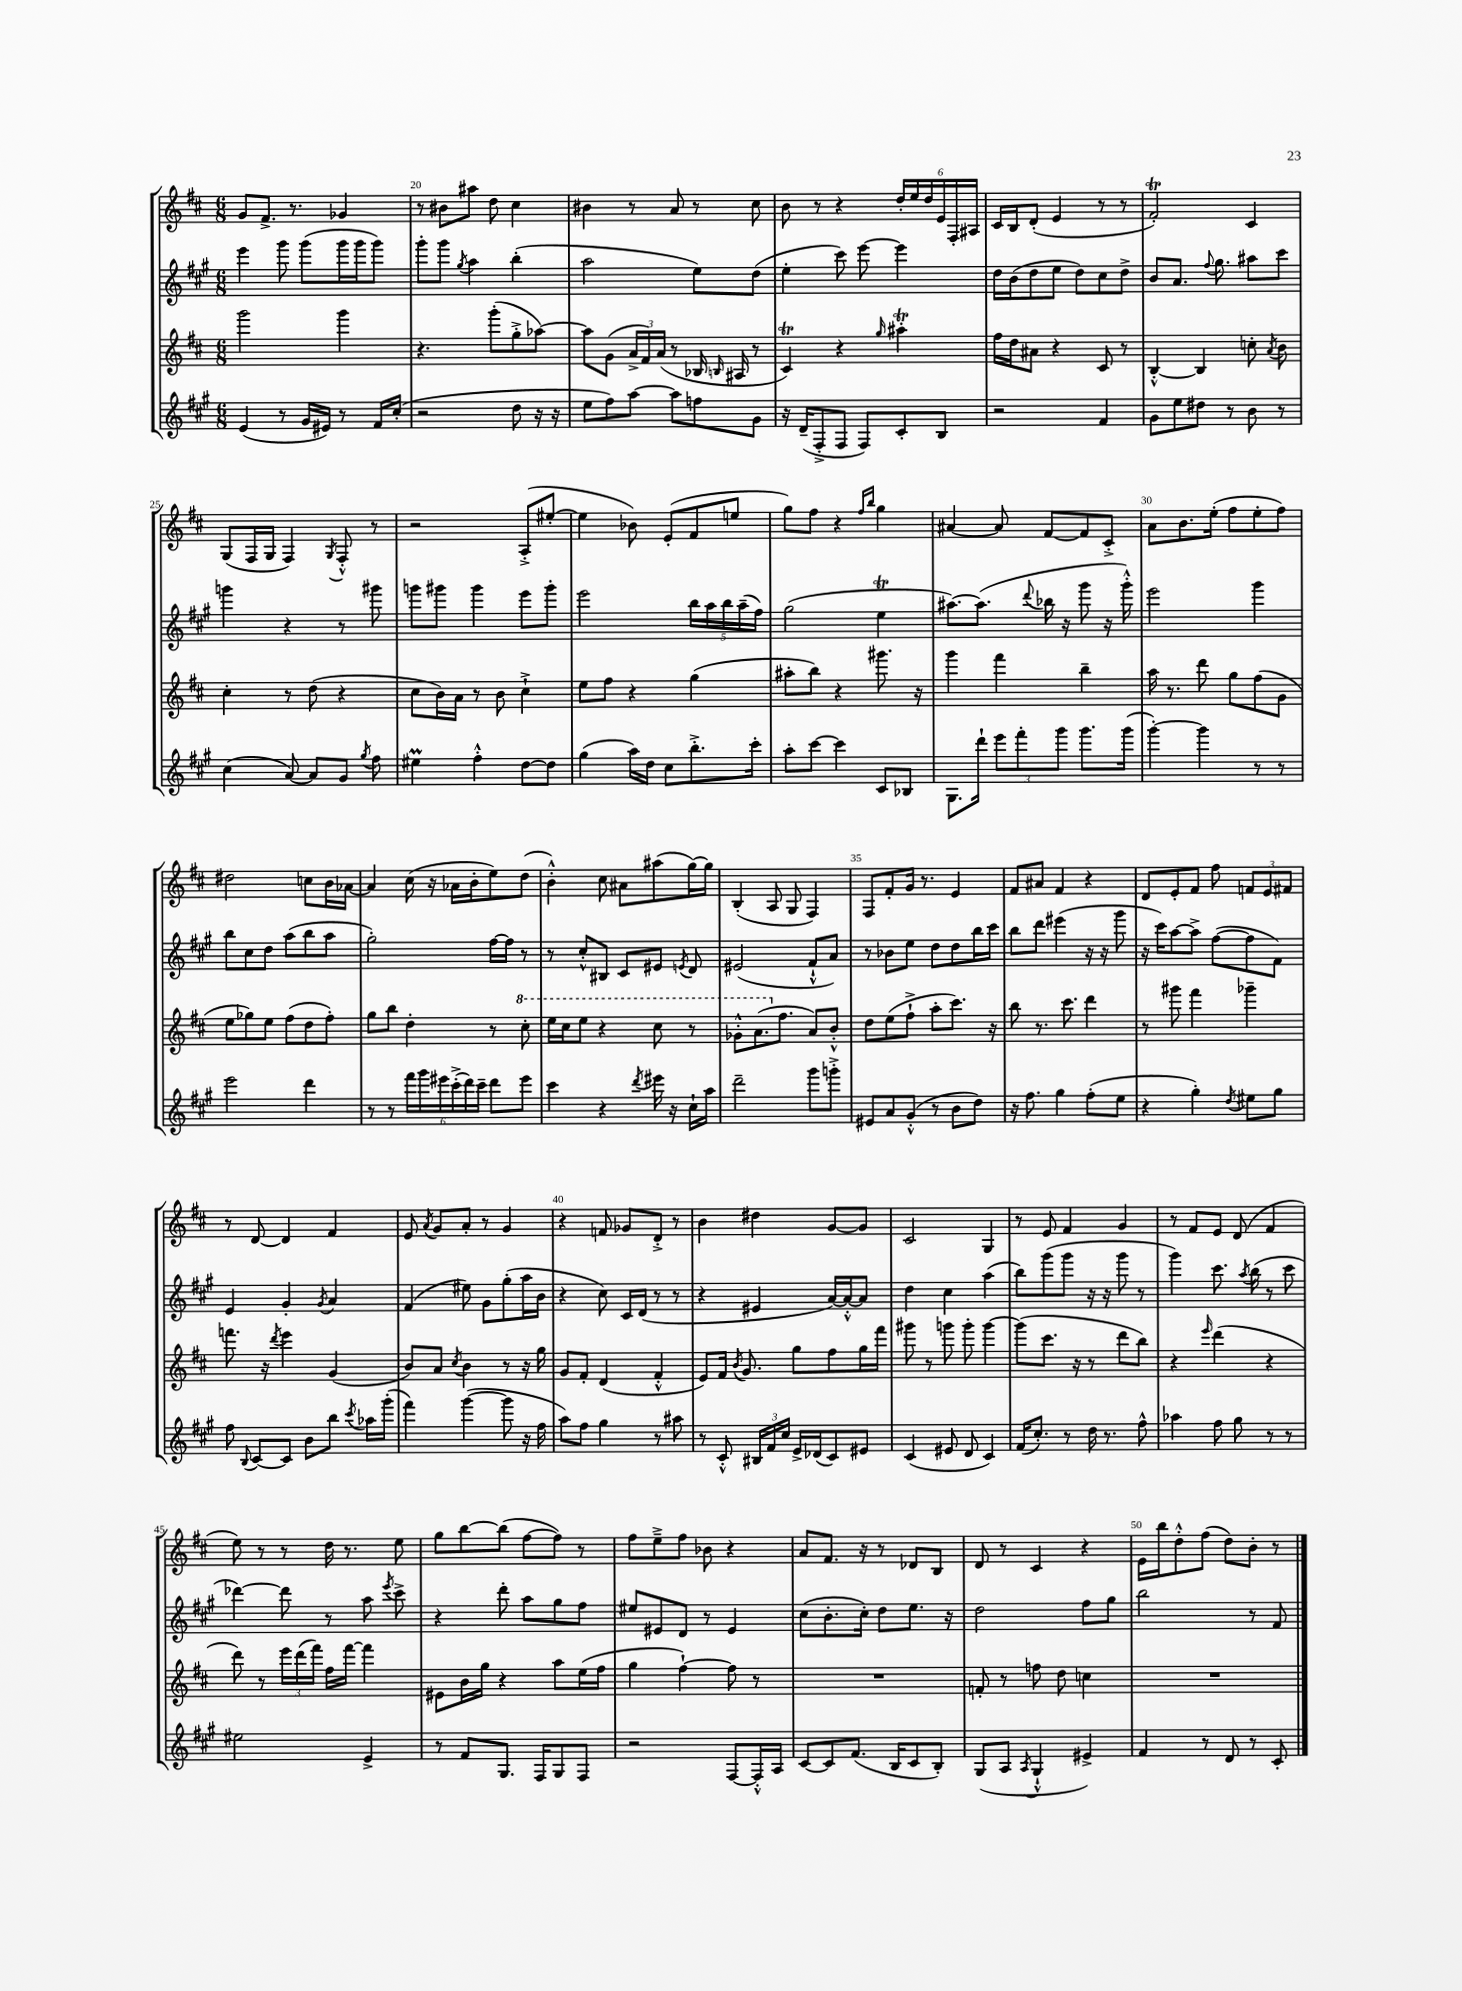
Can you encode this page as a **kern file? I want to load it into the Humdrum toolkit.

**kern	**kern	**kern	**kern
*part4	*part3	*part2	*part1
*staff4	*staff3	*staff2	*staff1
*clefG2	*clefG2	*clefG2	*clefG2
*k[f#c#g#]	*k[f#c#]	*k[f#c#g#]	*k[f#c#]
*M6/8	*M6/8	*M6/8	*M6/8
=19	=19	=19	=19
(4e/	2ggg\	4eee\	8g/L
.	.	.	8.f#^/J
8r	.	8ggg#\	.
.	.	.	8.r
16g#/LL	.	(8ggg#\L	.
16e#X/JJ)	.	.	.
8r	4ggg\	16ggg#\L	4g-X/
.	.	16ggg#\J	.
16f#/LL	.	8ggg#\J)	.
(16cc#'/JJ	.	.	.
=20	=20	=20	=20
2r	4.r	8ggg#'\L	8r
.	.	8ggg#\J	8b#X\L
.	.	8qgg#/	.
.	.	4aa\	8aa#X\J
.	(8ggg'\L	.	8dd\
8dd\	8gg'^\	(4bb'\	4cc#\
16r	[8aa-X\J)	.	.
16r	.	.	.
=21	=21	=21	=21
8ee\L	8aa-\L]	2aa\	4b#X\
8ff#\)	(8g\J	.	.
[8aa\J	24a^/LL	.	8r
.	24f#/)	.	.
.	(24a/JJ	.	.
8aa\L]	8r	.	8a/
8ffn\	16B-X/	8ee\L)	8r
.	16qqBn/	.	.
.	16A#X/	.	.
8g#\J	8r	(8dd\J	8cc#\
=22	=22	=22	=22
16r	4c#t/)	4ee'\	8b\
(16d~/KL	.	.	.
8F#'^/	.	.	8r
8F#/J	4r	8ccc#\)	4r
8F#/L)	.	[8eee\	.
.	16qqgg/	.	.
8c#'/	4aa#Xt'\	4eee\]	24dd'/LL
.	.	.	24ee/
.	.	.	24dd/
8B/J	.	.	24e/
.	.	.	24F#'/
.	.	.	24A#X/JJ
=23	=23	=23	=23
2r	16ff#\LL	16dd\LL	16c#/LL
.	16dd\J	(16b\J	16B/J
.	8a#X\J	8dd\	(8d'/J
.	4r	8ee\J	4e/
.	.	8dd\L)	.
4f#/	8c#/	8cc#\	8r
.	8r	8dd^\J	8r
=24	=24	=24	=24
8g#\L	[4B'^^/	8b/L	2f#t'/)
8ee\	.	8.a/J	.
8dd#X\J	4B/]	.	.
.	.	8qqff#/	.
.	.	8.gg#\	.
8r	.	.	.
8b\	8ccn'\	8aa#X\L	4c#/
.	8qa/	.	.
8r	8b\	8ccc#\J	.
!!LO:LB:g=z
=25	=25	=25	=25
(4cc#\	4cc#'\	4gggn\	(8G/L
.	.	.	16F#/L
.	.	.	16G/JJ
[8a/)	8r	4r	4F#/)
8a/L]	(8dd\	.	.
.	.	.	8qG/
8g#/J	4r	8r	8F#'^^/
8qgg#/	.	.	.
8ff#\	.	8ggg#X\	8r
=26	=26	=26	=26
4ee#Xm\	8cc#\L	8gggn\L	2r
.	16b\L)	8ggg#X\J	.
.	16a\JJ	.	.
4ff#'^^\	8r	4ggg#\	.
.	8b\	.	.
[8dd\L	4cc#`^\	8eee\L	(8A'^/L
8dd\J]	.	8ggg#'\J	[8ee#X'/J
=27	=27	=27	=27
(4gg#\	8ee\L	2eee\	4ee#\]
.	8ff#\J	.	.
16aa\LL)	4r	.	8b-X\)
16dd\JJ	.	.	.
8cc#\L	.	.	(8e'/L
8.bb'^\	(4gg\	20bb\LL	8f#/
.	.	20aa\	.
.	.	20bb\	.
.	.	.	8een/J
.	.	(20aa~\	.
16ccc#'\Jk	.	.	.
.	.	20ff#\JJ)	.
=28	=28	=28	=28
8aa'\L	8aa#X'\L	(2gg#\	8gg\L)
[8ccc#\J	8bb\J)	.	8ff#\J
4ccc#\]	4r	.	4r
.	.	.	16qqff#/LL
.	.	.	16qqbb/JJ
8c#/L	8.ggg#X\	4eeT\	4gg\
8B-X/J	.	.	.
.	16r	.	.
=29	=29	=29	=29
8.G#\L	4ggg\	[8.aa#X\L)	[4a#X/
16ddd`\Jk	.	(8.aa#\J]	.
12eee\L	4fff#\	.	8a#/]
12fff#'\	.	.	.
.	.	8qqddd/	.
.	.	16bb-X\	[8f#/L
12ggg#\J	.	.	.
.	.	16r	.
8.ggg#\L	4bb~\	8ggg#\	8f#/]
.	.	16r	8c#'^/J
(16ggg#\Jk	.	16ggg#'^^\)	.
=30	=30	=30	=30
[4ggg#'\)	16aa\	2eee\	8a\L
.	8.r	.	.
.	.	.	8.b\
4ggg#\]	8ddd\	.	.
.	.	.	(16ee'\Jk
.	8gg\L	.	8ff#\L
8r	(8ff#\	4ggg#\	8ee'\
8r	8g\J	.	8ff#\J)
!!LO:LB:g=z
=31	=31	=31	=31
2eee\	8ee\L	8bb\L	2dd#X\
.	8gg-X\)	8cc#\	.
.	8ee\J	8dd\J	.
.	(8ff#\L	(8aa\L	.
4ddd\	8dd\	8bb\	8ccn\L
.	8ff#'\J)	8aa\J	16b\L
.	.	.	[16a-X\JJ
=32	=32	=32	=32
8r	8gg\L	2gg#'\)	4a-/]
8r	8bb\J	.	.
24fff#\LL	4dd'\	.	(16cc#\
24ggg#\	.	.	.
.	.	.	16r
24eee#X\	.	.	.
(24ccc#'^\	.	.	16a-X\LL
24ddd\)	.	.	.
.	.	.	16b'\J
24ccc#~\JJ	.	.	.
8ddd\L	8r	[16ff#\LL	8ee\)
.	.	16ff#\JJ]	.
*	*8va	*	*
8eee#\J	8ccc#'\	8r	(8dd\J
=33	=33	=33	=33
4ccc#\	16eee\LL	8r	4b'^^\)
.	16ccc#\J	.	.
.	8eee\J	8cc#'^^/L	.
4r	4r	8B#X/J	8cc#\
.	.	8c#/L	8a#X\L
8qddd/	.	.	.
16eee#X\	8ccc#\	8e#X/J	(8aa#X\
16r	.	.	.
.	.	8qen/	.
16cc#`\LL	8r	8d/	[16gg\L)
16aa\JJ	.	.	16gg\JJ]
=34	=34	=34	=34
2ddd~\	8gg-X'^^\L	(2e#X/	(4B'/
.	(8.aa\	.	.
.	.	.	8A/
*	*X8va	*	*
.	8.ff#\J	.	.
.	.	.	8G/
8ggg#\L	8a/L)	8f#`^^/L	4F#/)
8gggn'^\J	8b'^^/J	8a/J)	.
=35	=35	=35	=35
8e#X/L	8dd\L	8r	8F#/L
8a/	(8ee\	8b-X\L	8f#'/
(8g#'^^/J	8ff#`^\J	8ee\J	16g/Jk
.	.	.	8.r
8r	8aa'\L	8dd\L	.
8b\L	8.ccc#\J)	8dd\	4e/
8dd\J)	.	16bb\L	.
.	16r	16ccc#\JJ	.
=36	=36	=36	=36
16r	8bb\	8bb\L	8f#/L
8.ff#\	.	.	.
.	8.r	8ddd\J	8a#X/J
4gg#\	.	(4eee#X\	4f#/
.	8.ccc#\	.	.
(8ff#'\L	4ddd\	16r	4r
.	.	16r	.
8ee\J	.	8ggg#\	.
=37	=37	=37	=37
4r	8r	16r	8d/L
.	.	16ccc#\KL)	.
.	8ggg#X\	[8aa\	8e'/
4gg#'\)	4fff#\	8aa^\J]	8f#/J
.	.	([8ff#\L	8ff#\
8qdd/	.	.	.
8ee#X\L	4ggg-X~\	8ff#\]	12fn/L
.	.	.	12e/
8gg#\J	.	8f#\J)	.
.	.	.	12f#X/J
!!LO:LB:g=z
=38	=38	=38	=38
8ff#\	8.fffn\	4e/	8r
8qqB/	.	.	.
[8c#/L	.	.	[8d/
.	16r	.	.
.	8qddd/	.	.
8c#/J]	4eee\	4g#'/	4d/]
8b\L	.	.	.
.	.	8qg#/	.
8bb\J	(4g/	4a/	4f#/
8qccc#/	.	.	.
16aa-X\LL	.	.	.
(16ggg#'\JJ	.	.	.
=39	=39	=39	=39
4fff#\)	8b/L)	(4f#/	8e/
.	.	.	8qa/
.	8a/J	.	8g/L
.	8qcc#/	.	.
([4ggg#\	4b\	8ee#X\)	8a'/J
.	.	8g#\L	8r
8ggg#\]	8r	(8gg#'\	4g/
16r	16r	16aa\L	.
16ff#\	16gg\	16b\JJ	.
=40	=40	=40	=40
8aa\L)	8g/L	4r	4r
8ff#\J	8f#'/J	.	.
4gg#\	(4d/	8cc#\)	8fn/
.	.	16c#/LL	8g-X/L
.	.	(16d/JJ	.
8r	4f#'^^/	8r	8d'^/J
8aa#X\	.	8r	8r
=41	=41	=41	=41
8r	8e/L)	4r	4b\
8c#'^^/	16f#/Jk	.	.
.	8qb/	.	.
.	8.g/	.	.
24B#X/LL	.	4e#X/	4dd#X\
24f#/	.	.	.
24cc#/JJ	.	.	.
16e^/LL	8gg\L	.	.
(16d-X/J	.	.	.
8c#/)	8ff#\	[16a/LL)	[8g/L
.	.	16a'^^/J_	.
8e#X/J	16gg\L	8a/J]	8g/J]
.	16fff#\JJ	.	.
=42	=42	=42	=42
(4c#/	8ggg#X\	4dd\	2c#/
.	8r	.	.
8e#X/	8gggn\	4cc#\	.
8d/	8ggg'\	.	.
4c#/)	[4ggg\	(4aa\	4G/
=43	=43	=43	=43
(16f#/KL	(8ggg\L]	8bb\L)	8r
8.cc#'/J)	.	.	.
.	8.ccc#\J	(8ggg#\	8e/
8r	.	8ggg#\J	4f#/
.	16r	.	.
16dd\	8r	16r	.
8.r	.	16r	.
.	8ddd\L	8ggg#\	4g/
8ff#^^\	8bb\J)	8r	.
=44	=44	=44	=44
4aa-X\	4r	4ggg#\)	8r
.	.	.	8f#/L
.	16qqeee/	.	.
8ff#\	(4ddd\	8.ccc#\	8e/J
8gg#\	.	.	(8d/
.	.	8qaa/	.
.	.	(16bb\	.
8r	4r	8r	4f#/
8r	.	8ccc#\	.
!!LO:LB:g=z
=45	=45	=45	=45
2ee#X\	8ddd\)	[4ddd-X\)	8ee\)
.	8r	.	8r
.	24eee\LL	8ddd-\]	8r
.	(24ddd\	.	.
.	24fff#\JJ)	.	.
.	16ff#\LL	8r	16dd\
.	[16fff#\JJ	.	8.r
4e^/	4fff#\]	8aa\	.
.	.	8qeee/	.
.	.	8ccc#^\	8ee\
=46	=46	=46	=46
8r	8e#X\L	4r	8gg\L
8f#/L	16b\L	.	[8bb\
.	16gg\JJ	.	.
8.G#/J	4r	8ddd'\	(8bb\J]
.	.	8aa\L	[8ff#\L
16F#/KL	.	.	.
8G#/	8aa\L	8gg#\	8ff#\J])
8F#/J	(16ee\L	8ff#\J	8r
.	16ff#\JJ	.	.
=47	=47	=47	=47
2r	4gg\	8ee#X/L	8ff#\L
.	.	8e#X/	8ee~^\
.	[4ff#`\)	8d/J	8ff#\J
.	.	8r	8b-X\
[8F#/L	8ff#\]	4e#/	4r
16F#'^^/L]	8r	.	.
16A/JJ	.	.	.
=48	=48	=48	=48
[8c#/L	2.r	(8cc#\L	8a/L
8c#/]	.	8.b'\	8.f#/J
(8.f#/J	.	.	.
.	.	16cc#'\Jk)	16r
.	.	8dd\L	8r
16B/KL	.	.	.
8c#/	.	8.ee\J	8d-X/L
8B'/J)	.	.	8B/J
.	.	16r	.
=49	=49	=49	=49
(8G#/L	8fn'/	2dd\	8d/
8A/J	8r	.	8r
8qA/	.	.	.
4G#`^^/	8ffn\	.	4c#/
.	8dd\	.	.
4e#X^/)	4ccn\	8ff#\L	4r
.	.	8gg#\J	.
=50	=50	=50	=50
4f#/	2.r	2bb\	16e\LL
.	.	.	16bb\J
.	.	.	8dd'^^\
8r	.	.	(8ff#\J
8d/	.	.	8dd\L)
8r	.	8r	8b'\J
8c#'/	.	8f#/	8r
==	==	==	==
*-	*-	*-	*-
